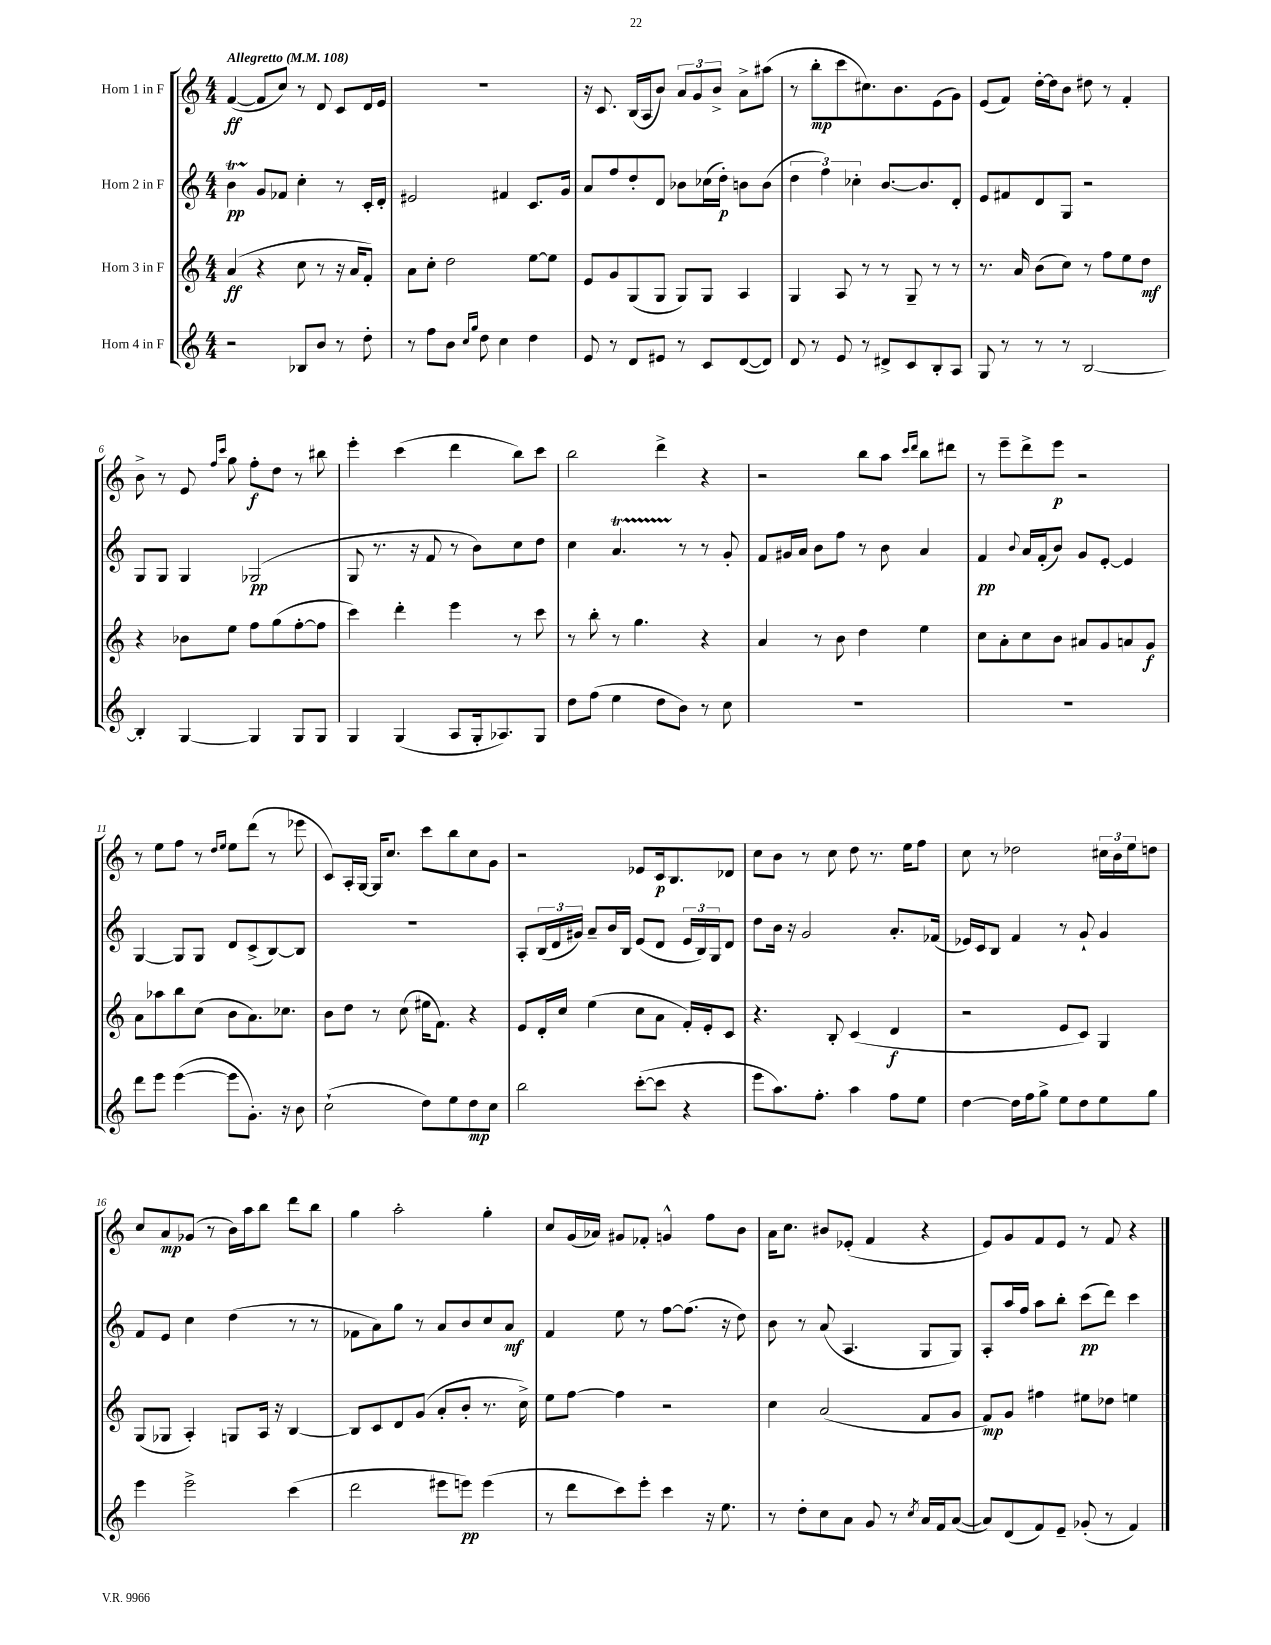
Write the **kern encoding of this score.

**kern	**kern	**kern	**kern
*staff4	*staff3	*staff2	*staff1
*clefG2	*clefG2	*clefG2	*clefG2
*k[]	*k[]	*k[]	*k[]
*M4/4	*M4/4	*M4/4	*M4/4
*MM108	*MM108	*MM108	*MM108
2r	(4a/	4b\	([4f/
.	4r	8g/L	8f/]L
.	.	8f-/J	8cc/J)
8B-/L	8cc\	4cc'\	8r
8b/J	8r	.	8d/
8r	16r	8r	8c/L
.	16a/LK	.	.
8dd'\	8f'/J)	16c'/LL	16d/L
.	.	16d'/JJ	16e/JJ
=	=	=	=
8r	8a\L	2e#/	1r
8ff\L	8cc'\J	.	.
8b\J	2dd\	.	.
16qqcc/LL	.	.	.
16qqgg/JJ	.	.	.
8dd\	.	.	.
4cc\	.	4f#/	.
4dd\	[8ee\L	8.c/L	.
.	8ee\]J	.	.
.	.	16g/Jk	.
=	=	=	=
8e/	8e/L	8a/L	16r
.	.	.	8.c/
8r	8g/	8ff/	.
8d/L	(8G/	8dd'/	(16B/LL
.	.	.	16A/J
8e#/J	8G/J	8d/J	8b/J)
8r	8G/L)	8b-\L	12a/L
.	.	.	12g/
8c/L	8G/J	(16cc-\L	.
.	.	.	12b^/J
.	.	16dd'\JJ)	.
([8d/	4A/	8b\L	8a^\L
8d/]J)	.	(8b\J	(8aa#\J
=	=	=	=
8d/	4G/	6dd\	8r
8r	.	.	8bb'\L
.	.	6ff\)	.
8e/	8A/	.	8ccc\
.	.	6cc-'\	.
8r	8r	.	8.cc#\)
8d#^/L	8r	[8.b/L	.
.	.	.	8.b\
8c/	8G~/	.	.
.	.	8.b/]	.
8B'/	8r	.	(8e\
8A/J	8r	8d'/J	8g\J)
=	=	=	=
8G/	8.r	8e/L	(8e/L
8r	.	8f#/	8f/J)
.	16a/	.	.
8r	(8b\L	8d/	[16dd'\LL
.	.	.	16dd\]J
8r	8cc\J)	8G/J	8b\J
[2B/	8r	2r	8dd#\
.	8ff\L	.	8r
.	8ee\	.	4f'/
.	8dd\J	.	.
=	=	=	=
4B'/]	4r	8G/L	8b^\
.	.	8G/J	8r
[4G/	8b-\L	4G/	8e/
.	.	.	16qqff/LL
.	.	.	16qqccc/JJ
.	8ee\J	.	8gg\
4G/]	8ff\L	(2G-/	8ff'\L
.	(8gg\	.	8dd\J
8G/L	[8ff'\	.	8r
8G/J	8ff\]J	.	8bb#\
=	=	=	=
4G/	4ccc\)	8G/	4eee'\
.	.	8.r	.
(4G/	4ddd'\	.	(4ccc\
.	.	16r	.
.	.	8f/	.
8A/L	4eee\	8r	4ddd\
16G'/k	.	8b\L)	.
8.A-/)	.	.	.
.	8r	8cc\	8bb\L)
8G/J	8ccc\	8dd\J	8ccc\J
=	=	=	=
8dd\L	8r	4cc\	2bb\
(8ff\J	8bb'\	.	.
4ee\	8r	4.a/	.
.	4.gg\	.	.
8dd\L	.	.	4ddd^\
8b\J)	.	8r	.
8r	4r	8r	4r
8cc\	.	8g'/	.
=	=	=	=
1r	4a/	8f/L	2r
.	.	16g#/L	.
.	.	16a/JJ	.
.	8r	8b\L	.
.	8b\	8ff\J	.
.	4dd\	8r	8bb\L
.	.	8b\	8aa\J
.	.	.	16qqccc/LL
.	.	.	16qqddd/JJ
.	4ee\	4a/	8bb\L
.	.	.	8ddd#\J
=	=	=	=
1r	8cc\L	4f/	8r
.	8a'\	.	8eee~\L
.	.	8qqb/	.
.	8cc\	16a/LL	8ddd^\
.	.	(16f'/J	.
.	8b\J	8b/J)	8eee\J
.	8a#/L	8g/L	2r
.	8g/	[8e'/J	.
.	8a/	4e/]	.
.	8g/J	.	.
=	=	=	=
8ddd\L	8a\L	[4G/	8r
8eee\J	8aa-\	.	8ee\L
([4eee\	8bb\	8G/]L	8ff\J
.	(8cc\J	8G/J	8r
.	.	.	16qqdd/LL
.	.	.	16qqee/JJ
8eee\]L	8b\L	8d/L	8ee\L
8.g'\J)	8.a\)	(8c^/	(8ddd\J
.	.	[8B/)	8r
16r	8.cc-\J	.	.
8b\	.	8B/]J	8eee-\
=	=	=	=
(2cc`\	8b\L	1r	8c/L)
.	8dd\J	.	16A'/L
.	.	.	[16G/JJ
.	8r	.	16G/]LK
.	.	.	8.cc/J
.	(8cc\	.	.
8dd\L)	16ee#\LK	.	8ccc\L
.	8.f\J)	.	.
8ee\	.	.	8bb\
8dd\	4r	.	8cc\
8cc\J	.	.	8g\J
=	=	=	=
2bb\	8e/L	8A'/L	2r
.	16d'/L	(24B/L	.
.	.	24d/	.
.	16cc/JJ	.	.
.	.	24g#/JJ)	.
.	(4ee\	8a~/L	.
.	.	16b/L	.
.	.	16B/JJ	.
([8ccc'\L	8cc\L	(8e/L	8e-/L
8ccc\]J	8a\J	8d/J	16c/k
.	.	.	8.B/
4r	16f'/LL)	24e/LL	.
.	.	24B/)	.
.	16e'/J	.	.
.	.	24G/J	.
.	8c/J	8d/J	8d-/J
=	=	=	=
8eee\L	4.r	8dd\L	8cc\L
8.aa\)	.	16b\Jk	8b\J
.	.	16r	.
.	.	2g/	8r
8.ff'\J	.	.	.
.	8B'/	.	8cc\
4aa\	(4c/	.	8dd\
.	.	.	8.r
8ff\L	4d/	8.a'/L	.
.	.	.	16ee\LK
8ee\J	.	.	8ff\J
.	.	(16f-/Jk	.
=	=	=	=
[4dd\	2r	16e-/LL)	8cc\
.	.	16c/J	.
.	.	8B/J	8r
16dd\]LL	.	4f/	2dd-\
16ff\J	.	.	.
8gg^\J	.	.	.
8ee\L	8e/L	8r	.
8dd\	8c/J)	8g`/	.
8ee\	4G/	4g/	24cc#\LL
.	.	.	24b\
.	.	.	24ee\J
8gg\J	.	.	8dd\J
=	=	=	=
4eee\	(8G/L	8f/L	8cc/L
.	8G-/J	8e/J	8a/
2eee^\	4A'/)	4cc\	(8g-/J
.	.	.	8r
.	8G/L	(4dd\	16b\LL)
.	.	.	16aa\J
.	16A/Jk	.	8bb\J
.	16r	.	.
(4ccc\	[4B/	8r	8ddd\L
.	.	8r	8bb\J
=	=	=	=
2ddd\	8B/]L	8f-\L	4gg\
.	8c/	8a\)	.
.	8d/	8gg\J	2aa'\
.	(8g/J	8r	.
8eee#\L	8a'/L	8a/L	.
8eee\J)	8b'/J	8b/	.
(4eee\	8.r	8cc/	4gg'\
.	.	8a/J	.
.	16cc^\)	.	.
=	=	=	=
8r	8ee\L	4f/	8cc/L
8ddd\L	[8ff\J	.	(16g/L
.	.	.	16a-/JJ)
8ccc\)	4ff\]	8ee\	8g#/L
8eee'\J	.	8r	8f-'/J
4ccc\	2r	[8ff\L	4g^^/
.	.	(8.ff\]J	.
16r	.	.	8ff\L
8.ee\	.	16r	.
.	.	8dd\)	8b\J
=	=	=	=
8r	4cc\	8b\	16a\LK
.	.	.	8.cc\J
8dd'\L	.	8r	.
8cc\	(2a/	(8a/	8b#/L
8a\J	.	4.A/	(8e-'/J
8g/	.	.	4f/
8r	.	.	.
8qcc/	.	.	.
16a/LL	8f/L	8G/L	4r
16f/J	.	.	.
([8a/J	8g/J	8G/J)	.
=	=	=	=
8a/]L)	8f/L)	8A'/L	8e/L)
(8d/	8g/J	16aa/L	8g/
.	.	16ff/JJ	.
8f/)	4ff#\	8aa\L	8f/
8e~/J	.	8bb'\J	8e/J
(8g-'/	8ee#\L	(8ccc\L	8r
8r	8dd-\J	8ddd\J)	8f/
4f/)	4ee\	4ccc\	4r
==	==	==	==
*-	*-	*-	*-
